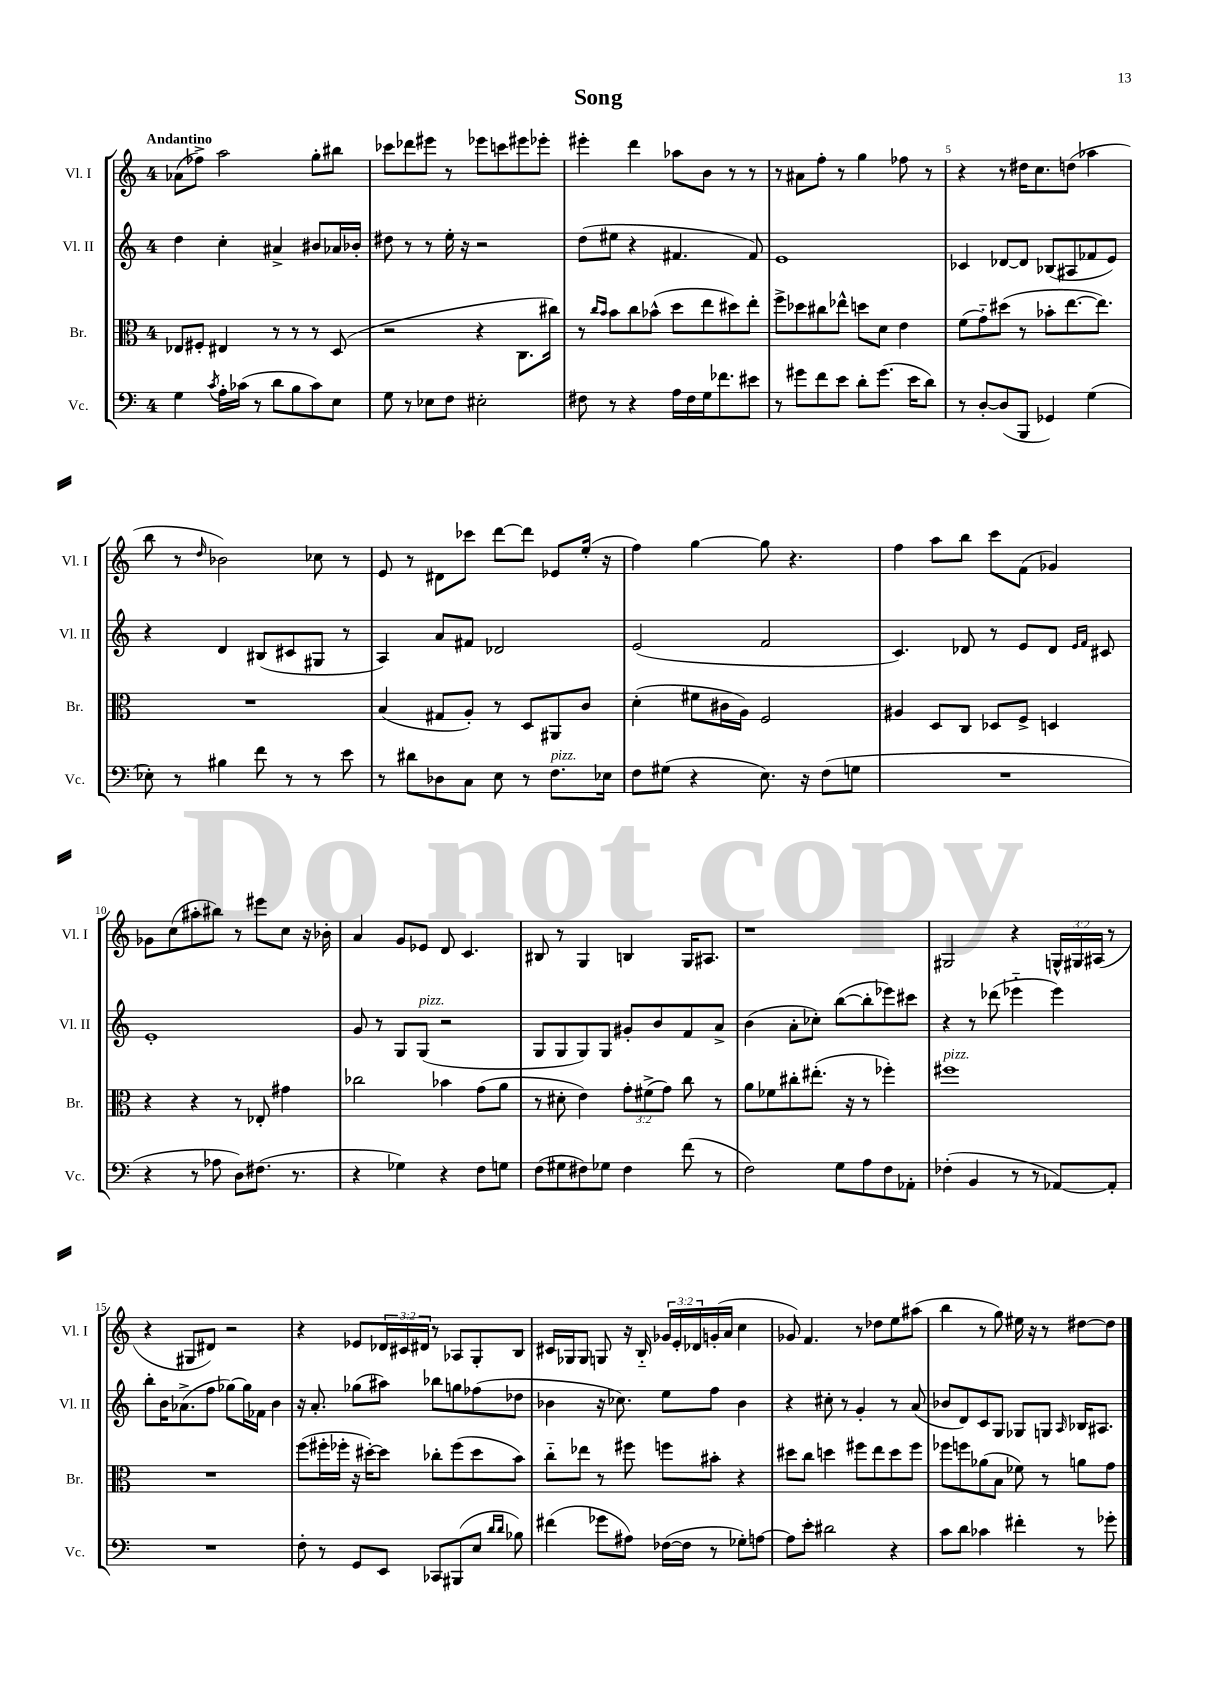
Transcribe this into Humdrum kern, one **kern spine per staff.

**kern	**kern	**kern	**kern
*staff4	*staff3	*staff2	*staff1
*clefF4	*clefC3	*clefG2	*clefG2
*k[]	*k[]	*k[]	*k[]
*M4/4	*M4/4	*M4/4	*M4/4
4G\	8E-/L	4dd\	(8a-\L
.	8F#'/J	.	8ff-^\J)
8qc/	.	.	.
16A'\LL	4E#/	4cc'\	2aa\
(16c-\JJ	.	.	.
8r	.	.	.
8d\L	8r	4a#^/	.
8B\	8r	.	.
8c-\)	8r	8b#/L	8gg'\L
8E\J	(8D/	16a-/L	8bb#\J
.	.	16b-'/JJ	.
=	=	=	=
8G\	2r	8dd#\	8ccc-\L
8r	.	8r	8ddd-\
8E-\L	.	8r	8eee#\J
8F\J	.	16ee'\	8r
.	.	16r	.
2E#'\	4r	2r	8eee-\L
.	.	.	8ccc\
.	8.C\L	.	8eee#\
.	.	.	8eee-'\J
.	16cc#\Jk)	.	.
=	=	=	=
8F#\	8r	(8dd\L	4eee#'\
.	16qqcc/LL	.	.
.	16qqb/JJ	.	.
8r	8b\L	8ee#\J	.
4r	8cc\	4r	4ddd\
.	(8b-^^\J	.	.
16A\LL	8dd\L	4.f#/	8aa-\L
16F#\	.	.	.
16G\J	8ee\	.	8b\J
8.f-\	.	.	.
.	8dd#\)	.	8r
8e#\J	8ee'\J	8f#/)	8r
=	=	=	=
8r	8ff^\L	1e	8r
8g#\L	8dd-\	.	8a#\L
8f\	8cc#\	.	8ff'\J
8e\J	8ee-^^\J	.	8r
8d'\L	8dd\L	.	4gg\
(8.g#\J	8d\J	.	.
.	4e\	.	8ff-\
16e\LK	.	.	.
8d\J)	.	.	8r
=	=	=	=
8r	(8f\L	4c-/	4r
[8D'/L	8g'~\)	.	.
(8D/]	(8dd#\J	[8d-/L	8r
8BBB/J	8r	8d-/]J	16dd#\LK
.	.	.	8.cc\
4GG-/)	8b-'\L	(8B-/L	.
.	[8.ee\	8A#/	(8dd\J
(4G\	.	8f-/	4aa-\
.	8.ee\]J)	.	.
.	.	8e/J)	.
=	=	=	=
8E-'\)	1r	4r	8bb\
8r	.	.	8r
.	.	.	16qqdd/
4B#\	.	4d/	2b-\)
8f\	.	(8B#/L	.
8r	.	8c#/	.
8r	.	8G#/J	8cc-\
8e\	.	8r	8r
=	=	=	=
8r	(4B/	4A/)	8e/
8d#\L	.	.	8r
8D-\	8G#/L	8a/L	8d#\L
8C\J	8A'/J)	8f#/J	8ccc-\J
8E\	8r	2d-/	[8ddd\L
8r	8D/L	.	8ddd\]J
8.F\L	8AA#/	.	8e-/L
.	8c/J	.	(16ee'/Jk
16E-\Jk	.	.	16r
=	=	=	=
8F\L	(4d'\	(2e/	4ff\)
(8G#\J	.	.	.
4r	8f#\L	.	[4gg\
.	16c#\L	.	.
.	16A\JJ)	.	.
8.E\)	2F/	2f/	8gg\]
.	.	.	4.r
16r	.	.	.
(8F\L	.	.	.
8G\J	.	.	.
=	=	=	=
1r	4A#/	4.c/)	4ff\
.	8D/L	.	8aa\L
.	8C/J	8d-/	8bb\J
.	8D-/L	8r	8ccc\L
.	8F^/J	8e/L	(8f\J
.	4D/	8d-/J	4g-/)
.	.	16qqe/LL	.
.	.	16qqf/JJ	.
.	.	8c#/	.
=	=	=	=
4r	4r	1e'	8g-\L
.	.	.	(8cc\
8r	4r	.	8aa#'\
8A-\	.	.	8bb#\J)
8D\L)	8r	.	8r
(8.F#\J	8E-'/	.	8eee#\L
.	4g#\	.	8cc\J
8.r	.	.	.
.	.	.	16r
.	.	.	16b-'\
=	=	=	=
4r	2cc-\	8g/	4a/
.	.	8r	.
4G-\)	.	8G/L	8g/L
.	.	(8G/J	8e-/J
4r	4b-\	2r	8d/
.	.	.	4.c/
8F\L	(8g\L	.	.
8G\J	8a\J	.	.
=	=	=	=
(8F\L	8r	8G/L	8B#/
8G#\	8d#'\	8G/	8r
8F#\)	4e\)	8G/)	4G/
8G-\J	.	8G/J	.
4F#\	12g'\L	8g#'/L	4B/
.	(12f#^\	.	.
.	.	8b/	.
.	12g\J)	.	.
(8f\	8cc\	8f/	16G/LK
.	.	.	8.A#/J
8r	8r	8a^/J	.
=	=	=	=
2F\)	8a\L	(4b\	1r
.	8f-\	.	.
.	8cc#'\	8a'\L	.
.	(8.ee#'\J	8cc-'\J)	.
8G\L	.	([8bb\L	.
.	16r	.	.
8A\	8r	8bb'\]	.
8F\	4ff-'\)	8eee-\)	.
8AA-'\J	.	8ccc#\J	.
=	=	=	=
(4F-'\	1ff#	4r	2G#/
4BB/	.	8r	.
.	.	(8ddd-\	.
8r	.	4eee-'~\	4r
8r	.	.	.
[8AA-/L)	.	4eee-\)	24G^^/LL
.	.	.	24G#/
.	.	.	(24A#/JJ
8AA-'/]J	.	.	8r
=	=	=	=
1r	1r	8bb'\L	4r
.	.	16b\K	.
.	.	(8.a-^\	.
.	.	.	8G#/L
.	.	8ff\J	8d#/J)
.	.	[8gg-\L)	2r
.	.	16gg-\]L	.
.	.	16f-\JJ	.
.	.	4b\	.
=	=	=	=
8F'\	(8ff\L	16r	4r
.	.	8.a'/	.
8r	16ff#'\L	.	.
.	16ff-'\JJ	.	.
8GG/L	16r	(8gg-\L	8e-/L
.	[16dd#'\LK)	.	.
8EE/J	8dd#\]J	8aa#\J)	24d-/L
.	.	.	24c#/
.	.	.	24d#/JJ
8CC-/L	8cc-'\L	8bb-\L	8r
(8BBB#/	(8ff-\	8gg\	8A-/L
8E/J	8dd#\	(8ff-\	8G'/
16qqd/LL	.	.	.
16qqd/JJ	.	.	.
8B-\)	8b\J)	8dd-\J	8B/J
=	=	=	=
(4f#\	8cc'~\L	4b-\	16c#/LL
.	.	.	16G-/J
.	8ee-\J	.	8G-/J
8g-\L	8r	16r	8G/
.	.	8.cc-\)	.
8A#\J)	8ff#\	.	16r
.	.	.	16B'~/
([16F-\LL	8ff\L	8ee\L	24g-/LL
.	.	.	24e'/
16F-\]JJ	.	.	.
.	.	.	24d-/
8r	8b#'\J	8ff\J	(16g'/
.	.	.	16a/JJ
8G-'\L)	4r	4b-\	4cc\
[8A\J	.	.	.
=	=	=	=
8A\]L	8dd#\L	4r	8g-/)
8e'\J	8cc\J	.	4.f/
2d#\	4dd\	8cc#'\	.
.	.	8r	.
.	8ff#\L	4g'/	8r
.	8ee\	.	8dd-\L
4r	8dd\	8r	8ee\
.	8ff#\J	(8a/	(8aa#\J
=	=	=	=
8c\L	8ff-\L	8b-/L	4bb\
8d\J	8ff\	8d/)	.
4c-\	(8a-\	8c/	8r
.	8B\J	8G/J	8gg\)
4f#'\	8f-\)	8G-/L	16ee#\
.	.	.	16r
.	8r	8G/J	8r
.	.	16qqA/	.
8r	8a\L	16B-/LK	[8dd#\L
.	.	8.A#/J	.
8g-'\	8g\J	.	8dd#\]J
==	==	==	==
*-	*-	*-	*-
